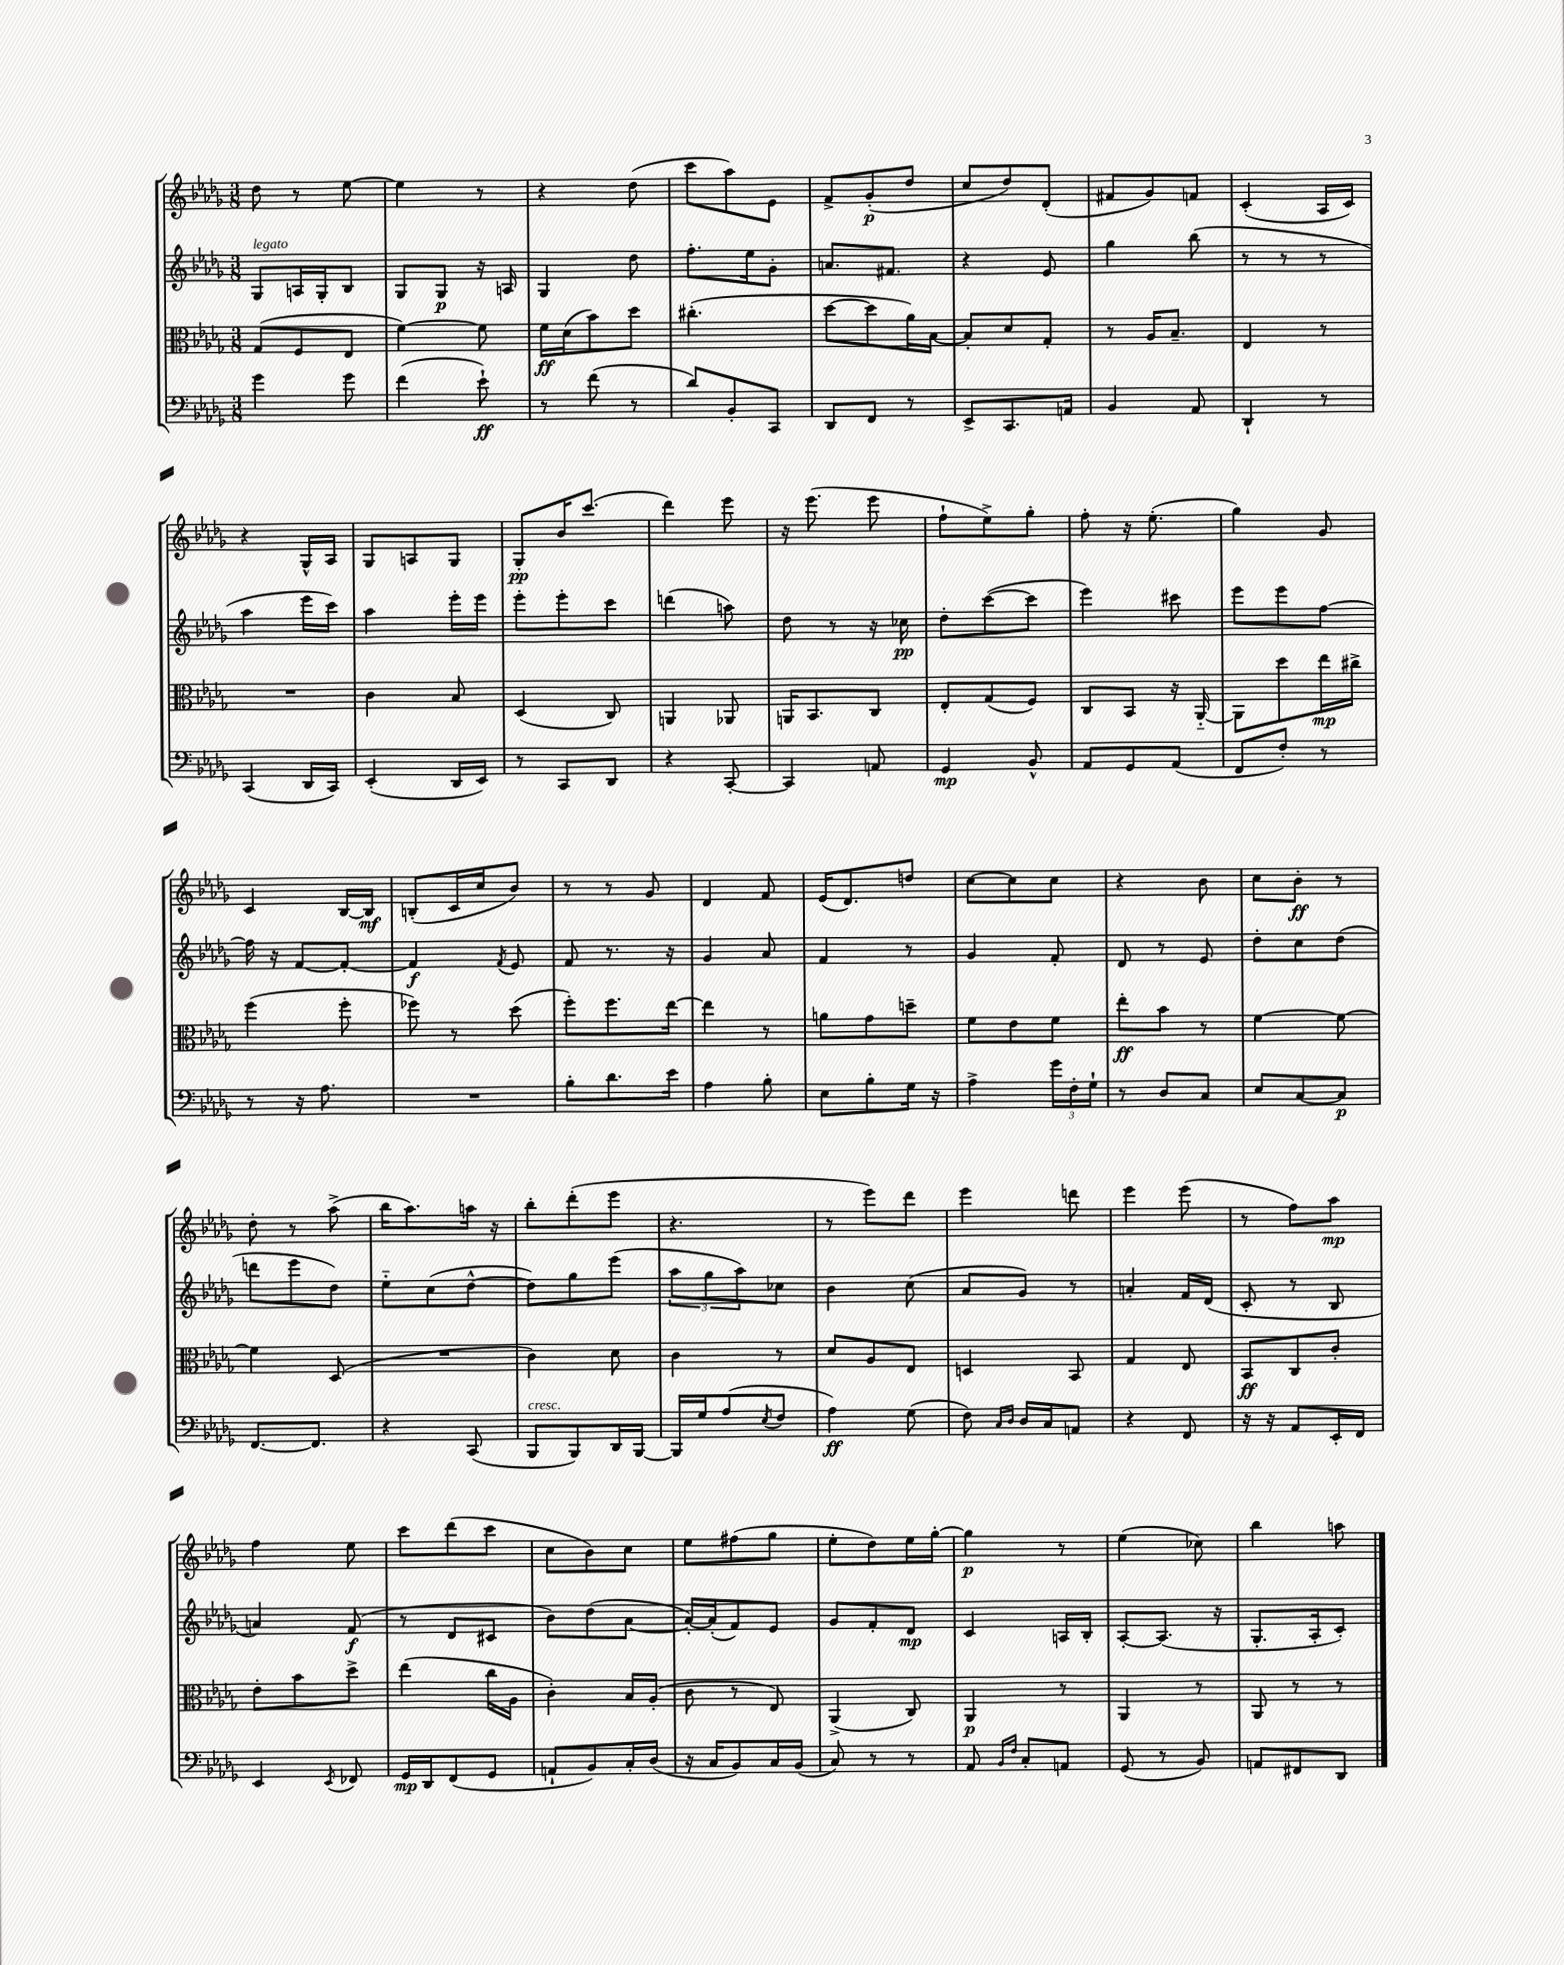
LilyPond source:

<<
\new StaffGroup <<
\new Staff = "s0" {
    \clef treble \key des \major \numericTimeSignature \time 3/8
    des''8 r8 ees''8~ |
    ees''4 r8 |
    r4 des''8( |
    c'''8 aes''8) ees'8 |
    f'8-> ges'8-.\p( des''8 |
    c''8 des''8) des'8-.( |
    fis'8 ges'8) f'8 |
    c'4-.( aes16 c'16) |
    r4 ges16-^ aes16 |
    ges8 a8 ges8 |
    ges8-.\pp bes'16 c'''8.( |
    des'''4) ees'''8 |
    r16 ees'''8.( ees'''8 |
    f''8-! ees''8->) ges''8-. |
    f''8-. r16 ees''8.-.( |
    ges''4) ges'8 |
    c'4 bes16~ bes16\mf |
    b8-.( c'16 c''16 bes'8) |
    r8 r8 ges'8 |
    des'4 f'8 |
    ees'16( des'8.) d''8 |
    c''8~ c''8 c''8 |
    r4 bes'8 |
    c''8 bes'8-.\ff r8 |
    des''8-. r8 aes''8->( |
    bes''16 aes''8.) a''16 r16 |
    bes''8-. des'''8-.( ees'''8 |
    r4. |
    r8 ees'''8) des'''8 |
    ees'''4 d'''8 |
    ees'''4 ees'''8( |
    r8 f''8) aes''8\mp |
    f''4 ees''8 |
    c'''8 des'''8( c'''8 |
    c''8 bes'8) c''8 |
    ees''8 fis''8( ges''8 |
    ees''8-. des''8) ees''16 ges''16~-. |
    ges''4\p r8 |
    ees''4( ces''8) |
    bes''4 a''8 \bar "|." |
}
\new Staff = "s1" {
    \clef treble \key des \major \numericTimeSignature \time 3/8
    ges8^\markup { \italic "legato" } a16 ges16-. bes8 |
    ges8 ges8\p r16 a16 |
    ges4 des''8 |
    f''8.-. ees''16 ges'8-. |
    a'8. fis'8. |
    r4 ees'8 |
    ges''4 bes''8( |
    r8 r8 r8 |
    aes''4 ees'''16 c'''16) |
    aes''4 ees'''16-. ees'''16 |
    ees'''8-. ees'''8-. c'''8 |
    d'''4( a''8) |
    des''8 r8 r16 ces''16\pp |
    des''8-. c'''8~( c'''8 |
    ees'''4) cis'''8 |
    ees'''8 ees'''8 f''8~ |
    f''16 r16 f'8~ f'8~-. |
    f'4\f \acciaccatura { f'8 } ees'8 |
    f'8 r8. r16 |
    ges'4 aes'8 |
    f'4 r8 |
    ges'4 f'8-. |
    des'8 r8 ees'8 |
    des''8-. c''8 des''8( |
    d'''8 ees'''8 des''8) |
    ees''8-_ c''8( des''8~-^ |
    des''8) ges''8 ees'''8( |
    \tuplet 3/2 { aes''8 ges''8 aes''8) } ces''8 |
    bes'4 c''8( |
    aes'8 ges'8) r8 |
    a'4-. f'16 des'16( |
    c'8-. r8 bes8 |
    a'4) f'8\f( |
    r8 des'8 cis'8 |
    bes'8) des''8( aes'8~ |
    aes'16~-.) aes'16-.( f'8) ees'8 |
    ges'8 f'8-. des'8\mp |
    c'4 a16 bes16-. |
    aes8~-. aes8.( r16 |
    ges8.-. aes16-. c'8-.) \bar "|." |
}
\new Staff = "s2" {
    \clef alto \key des \major \numericTimeSignature \time 3/8
    ges8( f8 ees8 |
    f'4~) f'8 |
    f'16\ff des'16( bes'8) des''8 |
    cis''4.-.( |
    des''8~ des''8 aes'16) bes16~ |
    bes8-. des'8 ges8-. |
    r8 aes16 bes8.-- |
    ees4 r8 |
    R4. |
    c'4 bes8 |
    des4( c8) |
    a,4 aes,8 |
    a,16 bes,8. c8 |
    ees8-. ges8( f8) |
    c8 bes,8 r16 aes,16~-_ |
    aes,8 des''8 ees''16\mp cis''16-> |
    f''4( f''8-. |
    fes''8) r8 des''8( |
    f''8-.) f''8. ees''16~ |
    ees''4 r8 |
    a'8 ges'8 d''8-- |
    f'8 ees'8 f'8 |
    ees''8-.\ff bes'8 r8 |
    f'4~ f'8~ |
    f'4 des8( |
    R4. |
    c'4) des'8 |
    c'4 r8 |
    des'8 aes8 ees8 |
    d4 bes,8 |
    ges4 ees8 |
    bes,8\ff c8 c'8-. |
    ees'8-. bes'8 des''8-> |
    ees''4( c''16 aes16 |
    c'4-.) bes16 aes16-.( |
    c'8 r8 ees8) |
    aes,4->( c8) |
    aes,4\p r8 |
    aes,4 r8 |
    aes,8 r8 r8 \bar "|." |
}
\new Staff = "s3" {
    \clef bass \key des \major \numericTimeSignature \time 3/8
    ges'4 ges'8 |
    f'4( ees'8-!\ff) |
    r8 f'8( r8 |
    des'8) bes,8-. c,8 |
    des,8 f,8 r8 |
    ees,8-> c,8. a,16 |
    bes,4 aes,8 |
    des,4-! r8 |
    c,4( des,16 c,16) |
    ees,4-.( des,16 ees,16) |
    r8 c,8 des,8 |
    r4 c,8~-. |
    c,4 a,8 |
    ges,4\mp bes,8-^ |
    aes,8 ges,8 aes,8( |
    f,8 f8-.) r8 |
    r8 r16 aes8. |
    R4. |
    bes8-. des'8. ees'16 |
    aes4 bes8-. |
    ees8 bes8-. ges16 r16 |
    aes4-> \tuplet 3/2 { ges'16 f16-. ges16-! } |
    r8 des8 c8 |
    ees8 c8~ c8\p |
    f,8.~ f,8. |
    r4 c,8( |
    bes,,8^\markup { \italic "cresc." } bes,,8) des,16 bes,,16~ |
    bes,,16 ges16 aes8( \acciaccatura { ees8 } f8 |
    aes4\ff) ges8( |
    f8) \grace { c16 des16 } des16 c16 a,8 |
    r4 f,8 |
    r16 r16 aes,8 ees,16-. f,16 |
    ees,4 \acciaccatura { ees,8 } fes,8 |
    ges,16\mp des,16 f,8( ges,8 |
    a,8-! bes,8) c16-. des16( |
    r16 c16 bes,8) c16 bes,16( |
    c8) r8 r8 |
    aes,8 \grace { bes,16 f16 } c8-. a,8 |
    ges,8( r8 bes,8) |
    a,8 fis,8 des,8 \bar "|." |
}
>>
>>
\layout { \context { \Score \remove "Bar_number_engraver" } }
